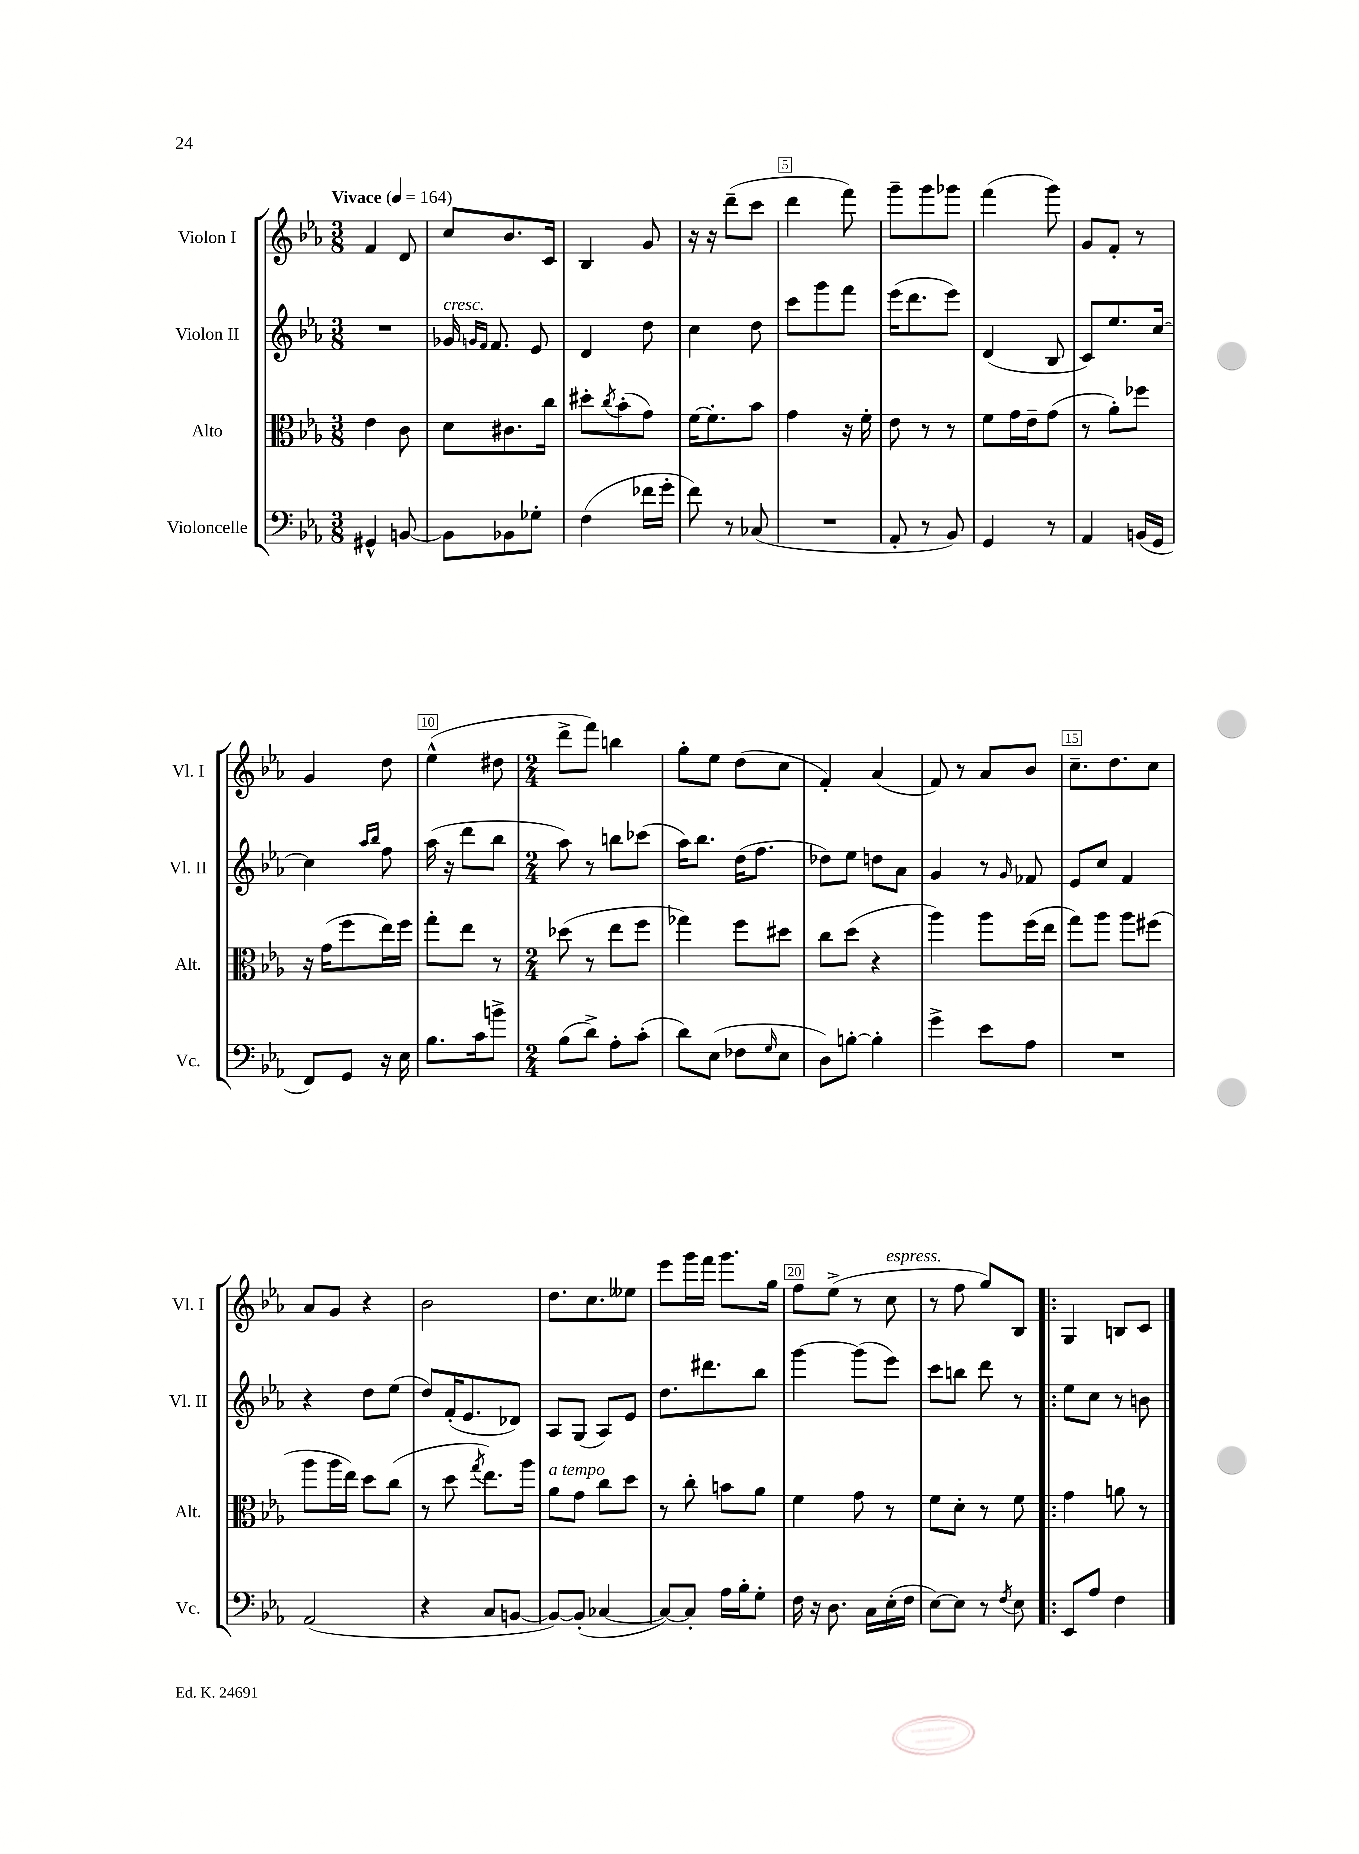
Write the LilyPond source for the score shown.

<<
\new StaffGroup <<
\new Staff = "s0" \with { instrumentName = "Violon I" shortInstrumentName = "Vl. I" } {
    \clef treble \key ees \major \numericTimeSignature \time 3/8 \tempo "Vivace" 4 = 164
    f'4 d'8 |
    c''8 bes'8. c'16 |
    bes4 g'8 |
    r16 r16 d'''8--( c'''8 |
    d'''4 f'''8) |
    g'''8-- g'''8 ges'''8 |
    f'''4( g'''8) |
    g'8 f'8-. r8 |
    g'4 d''8 |
    ees''4-^( dis''8 |
    \numericTimeSignature \time 2/4 d'''8-> f'''8) b''4 |
    g''8-. ees''8 d''8( c''8 |
    f'4-.) aes'4( |
    f'8) r8 aes'8 bes'8 |
    c''8.-- d''8. c''8 |
    aes'8 g'8 r4 |
    bes'2 |
    d''8. c''8. eeses''8 |
    ees'''8 g'''16 f'''16 g'''8. g''16 |
    f''8 ees''8->( r8 c''8^\markup { \italic "espress." } |
    r8 f''8 g''8) bes8 |
    \bar ".|:" g4 b8 c'8 \bar "|." |
}
\new Staff = "s1" \with { instrumentName = "Violon II" shortInstrumentName = "Vl. II" } {
    \clef treble \key ees \major \numericTimeSignature \time 3/8
    R4. |
    ges'16^\markup { \italic "cresc." } \grace { g'16 f'16 } f'8. ees'8 |
    d'4 d''8 |
    c''4 d''8 |
    c'''8 g'''8 f'''8 |
    ees'''16( d'''8. ees'''8) |
    d'4( bes8 |
    c'8) ees''8. c''16~ |
    c''4 \grace { aes''16 bes''16 } f''8 |
    aes''16( r16 d'''8 bes''8 |
    \numericTimeSignature \time 2/4 aes''8) r8 b''8 ces'''8( |
    aes''16) bes''8. d''16( f''8. |
    des''8) ees''8 d''8 aes'8 |
    g'4 r8 \grace { g'16 } fes'8 |
    ees'8 c''8 f'4 |
    r4 d''8 ees''8( |
    d''8) f'16-.( ees'8. des'8) |
    aes8 g8( aes8) ees'8 |
    d''8. dis'''8. bes''8 |
    g'''4~ g'''8( ees'''8) |
    c'''8 b''8 d'''8 r8 |
    \bar ".|:" ees''8 c''8 r8 b'8 \bar "|." |
}
\new Staff = "s2" \with { instrumentName = "Alto" shortInstrumentName = "Alt." } {
    \clef alto \key ees \major \numericTimeSignature \time 3/8
    ees'4 c'8 |
    d'8 cis'8. c''16 |
    dis''8-. \acciaccatura { c''8 } bes'8-.( g'8) |
    f'16~ f'8.-. bes'8 |
    g'4 r16 f'16-. |
    ees'8 r8 r8 |
    f'8 g'16 ees'16-- g'8( |
    r8 aes'8-.) fes''8 |
    r16 g'16( f''8 ees''16) f''16 |
    g''8-. ees''8 r8 |
    \numericTimeSignature \time 2/4 des''8( r8 ees''8 f''8 |
    ges''4) f''8 dis''8 |
    c''8 d''8( r4 |
    aes''4) aes''8 f''16( ees''16 |
    g''8) aes''8 aes''8 fis''8( |
    aes''8 aes''16 ees''16) d''8 c''8( |
    r8 d''8 \acciaccatura { g''8 } ees''8.) aes''16 |
    aes'8^\markup { \italic "a tempo" } g'8 c''8 d''8 |
    r8 c''8-. b'8 aes'8 |
    f'4 g'8 r8 |
    f'8 d'8-. r8 f'8 |
    \bar ".|:" g'4 a'8 r8 \bar "|." |
}
\new Staff = "s3" \with { instrumentName = "Violoncelle" shortInstrumentName = "Vc." } {
    \clef bass \key ees \major \numericTimeSignature \time 3/8
    gis,4-^ b,8~ |
    b,8 bes,8 ges8-. |
    f4( fes'16 g'16-. |
    f'8) r8 ces8( |
    R4. |
    aes,8-. r8 bes,8) |
    g,4 r8 |
    aes,4 b,16( g,16 |
    f,8) g,8 r16 ees16 |
    bes8. c'16 b'8-> |
    \numericTimeSignature \time 2/4 bes8( d'8->) aes8-. c'8-.( |
    d'8) ees8( fes8 \grace { g16 } ees8 |
    d8) b8~-. b4-. |
    g'4-> ees'8 aes8 |
    R2 |
    aes,2( |
    r4 c8 b,8~ |
    b,8~) b,8-.( ces4~ |
    ces8~) ces8-. aes16 bes16-. g8-. |
    f16 r16 d8. c16 ees16-.( f16 |
    ees8~) ees8 r8 \acciaccatura { f8 } ees8 |
    \bar ".|:" ees,8 aes8 f4 \bar "|." |
}
>>
>>
\layout { \context { \Score \override BarNumber.break-visibility = ##(#f #t #t) barNumberVisibility = #(every-nth-bar-number-visible 5) \override BarNumber.stencil = #(make-stencil-boxer 0.1 0.3 ly:text-interface::print) } }
